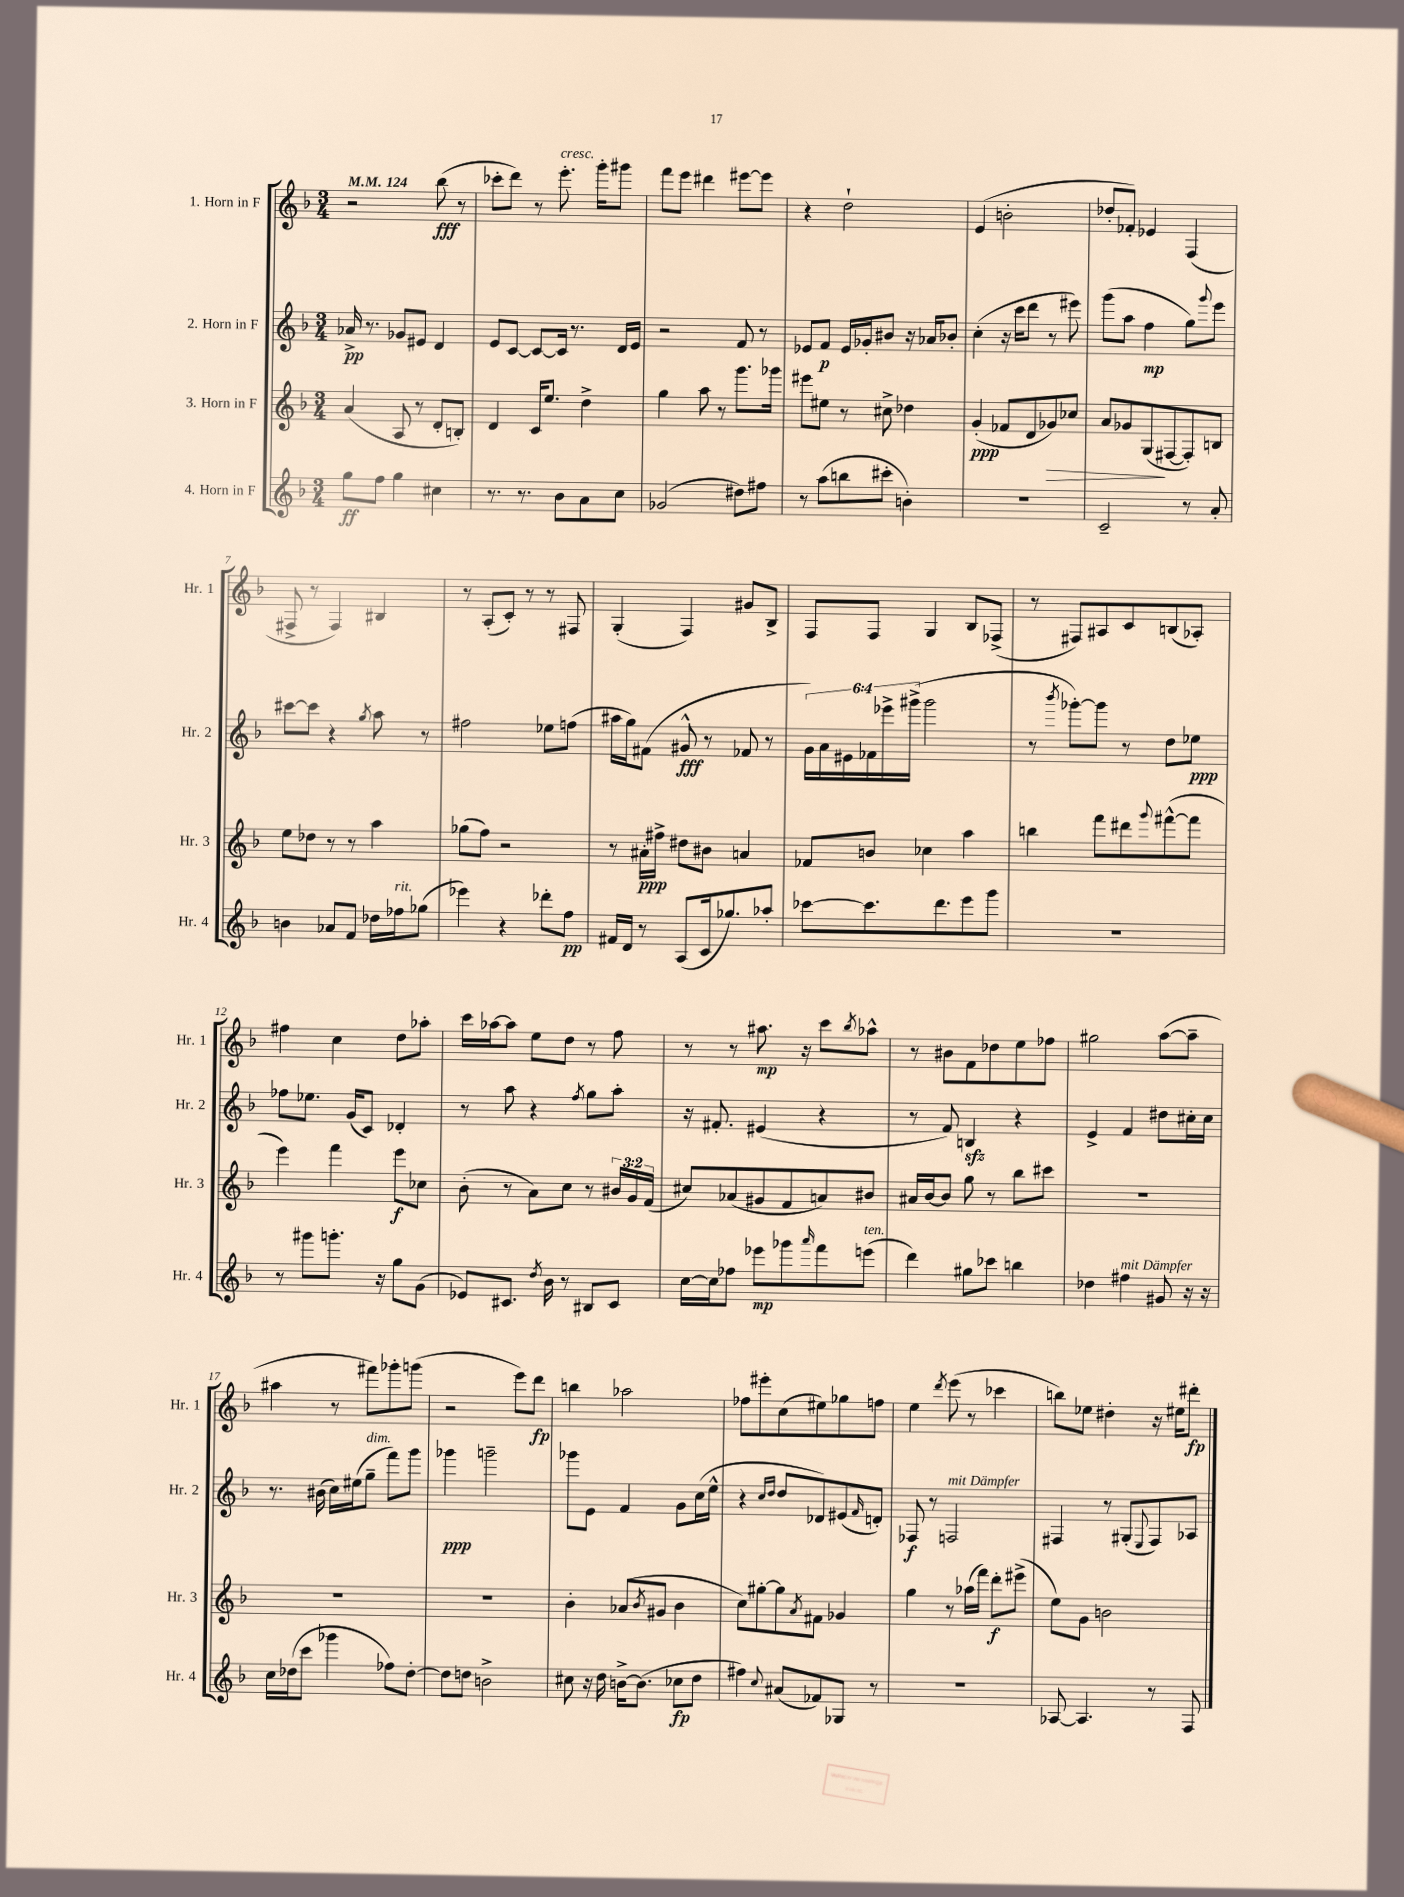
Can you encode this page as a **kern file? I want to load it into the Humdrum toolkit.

**kern	**kern	**kern	**kern
*staff4	*staff3	*staff2	*staff1
*clefG2	*clefG2	*clefG2	*clefG2
*k[b-]	*k[b-]	*k[b-]	*k[b-]
*M3/4	*M3/4	*M3/4	*M3/4
*MM124	*MM124	*MM124	*MM124
8gg	(4a	16a-^	2r
.	.	8.r	.
8ff	.	.	.
4gg	8A	8g-	.
.	8r	8e#	.
4cc#	8d'	4d	(8bb-
.	8B')	.	8r
=	=	=	=
8.r	4d	8e	8ccc-'
.	.	[8c	8ddd)
8.r	.	.	.
.	16c	8c_	8r
.	8.ee	.	.
8b-	.	16c]	8.eee'
.	.	8.r	.
8a	4dd^	.	.
.	.	.	16ggg'
8cc	.	16d	8ggg#
.	.	16e	.
=	=	=	=
(2g-	4gg	2r	8fff
.	.	.	8eee
.	8aa	.	4ddd#
.	8r	.	.
8dd#)	8.ggg	8f	[8eee#
8ff#	.	8r	8eee#]
.	16ggg-	.	.
=	=	=	=
8r	8eee#	8e-	4r
(8aa	8ee#	8f	.
8bb	8r	16e-	2dd`
.	.	16g-'	.
8ccc#'	8cc#^	8b#	.
4b')	4dd-	16r	.
.	.	16a-	.
.	.	8b-'	.
=	=	=	=
2.r	(4g'	(4cc'	(4e
.	8f-	16r	2b'
.	.	16ccc	.
.	8d	8ddd	.
.	8g-)	8r	.
.	8cc-	8eee#)	.
=	=	=	=
2c~	8a	(8ggg	8dd-'
.	8g-	8aa	8f-')
.	(8G	4ff	4e-
.	[8F#	.	.
8r	8F#'])	8gg)	(4F
.	.	8qqggg	.
8a'	8B	8eee	.
=	=	=	=
4b	8ee	[8ccc#	8F#^
.	8dd-	8ccc#]	8r
8a-	8r	4r	4F#)
8f	8r	.	.
.	.	8qgg	.
16dd-	4aa	8aa	4B#
16ff-	.	.	.
(8gg-	.	8r	.
=	=	=	=
4eee-)	(8gg-	2ff#	8r
.	8ff)	.	(8A'
4r	2r	.	8c')
.	.	.	8r
8ddd-'	.	8ee-	8r
8ff	.	(8ff	8F#
=	=	=	=
16f#	8r	16aa#	(4G'
16d	.	16gg)	.
8r	16a#'	(8f#	.
.	16ff#^	.	.
(8A	8dd#	8g#^^	4F)
16c	8b#	8r	.
8.gg-)	.	.	.
.	4a	8f-	8g#
8aa-'	.	8r	8B-^
=	=	=	=
[8ccc-	8f-	24g)	8F
.	.	24a	.
.	.	24e#	.
8.ccc-]	8b	24f-	8F
.	.	24eee-^	.
.	.	(24ggg#^	.
.	4cc-	2ggg#	4G
8.ddd	.	.	.
8eee	4aa	.	8B-
8ggg	.	.	(8F-^
=	=	=	=
2.r	4bb	8r	8r
.	.	8qbbb-	.
.	.	[8ggg-')	8F#)
.	8fff	8ggg-]	8A#
.	8ddd#	8r	8c
.	8qqggg	.	.
.	([8fff#^^	8dd	(8B
.	8fff#]	8ee-	8A-')
=	=	=	=
8r	4eee)	8ff-	4ff#
8ggg#	.	8.ee-	.
8.ggg'	4fff	.	4cc
.	.	(16g	.
.	.	8c)	.
16r	.	.	.
8gg	8eee	4d-'	8dd
(8g	8cc-	.	8aa-'
=	=	=	=
8e-)	(8b-'	8r	16ccc
.	.	.	[16aa-
8.c#	8r	8aa	8aa-]
.	8a)	4r	8ee
8qdd	.	.	.
16b-	.	.	.
8r	8cc	.	8dd
.	.	8qff	.
8B#	8r	8gg	8r
8c#	24b#	8aa'	8ff
.	24g	.	.
.	(24f	.	.
=	=	=	=
[16cc	8cc#)	16r	8r
16cc]	.	8.f#'	.
8ff-	(8a-	.	8r
8eee-	8g#	(4e#	8.aa#
8ggg-	8f	.	.
.	.	.	16r
16qqaaa	.	.	.
8fff	8a)	4r	8ccc
.	.	.	8qbb-
(8eee	8b#	.	8aa-^^
=	=	=	=
4ddd)	16a#	8r	8r
.	[16b-	.	.
.	8b-]	8f)	8b#
8gg#	8gg	4B	8f
8ccc-	8r	.	8dd-
4bb	8bb-	4r	8ee
.	8ccc#	.	8ff-
=	=	=	=
4dd-	2.r	4e^	2gg#
4ff#	.	4f	.
8g#	.	8dd#	([8aa
16r	.	16cc#'	8aa~]
16r	.	16cc#	.
=	=	=	=
16cc	2.r	8.r	4aa#
(16dd-	.	.	.
8ccc	.	.	.
.	.	(16b#	.
4ggg-	.	16cc)	8r
.	.	(16ee#	.
.	.	8gg~	8fff#)
8ff-)	.	8fff)	8ggg-'
[8dd-'	.	8ggg	(8ggg
=	=	=	=
8dd-]	2.r	4ggg-	2r
8dd	.	.	.
2b^	.	2ggg~	.
.	.	.	8eee)
.	.	.	8ddd
=	=	=	=
8cc#	4b-'	8ggg-	4bb
16r	.	8e	.
16dd	.	.	.
[16b^	(8a-	4f	2aa-
(8.b]	.	.	.
.	8qb-	.	.
.	8g#	.	.
8cc-	4b-	8g	.
8dd	.	(16cc	.
.	.	16ee^^	.
=	=	=	=
4ff#)	8cc)	4r	8ff-
.	[8gg#'	.	8eee#'
.	.	16qqcc	.
8qqcc	.	16qqdd	.
(8a#	8gg#]	8dd	(8cc
.	8qa	.	.
8f-)	8f#	8d-)	8ee#)
8G-	4g-	(8e#	8gg-
.	.	16qqf	.
8r	.	8d')	8ff
=	=	=	=
2.r	4gg	8F-	4ee
.	.	8r	.
.	.	.	8qddd
.	8r	2F	(8eee
.	(16aa-	.	8r
.	16fff)	.	.
.	8ddd'	.	4ccc-
.	(8eee#^	.	.
=	=	=	=
[8A-	8ee)	4F#	8bb)
4.A-]	8g	.	8ee-
.	2b	8r	4dd#'
.	.	(8G#'	.
.	.	8qqE	.
8r	.	8F#)	16r
.	.	.	16ee#
8F	.	8A-	8ddd#'
==	==	==	==
*-	*-	*-	*-
